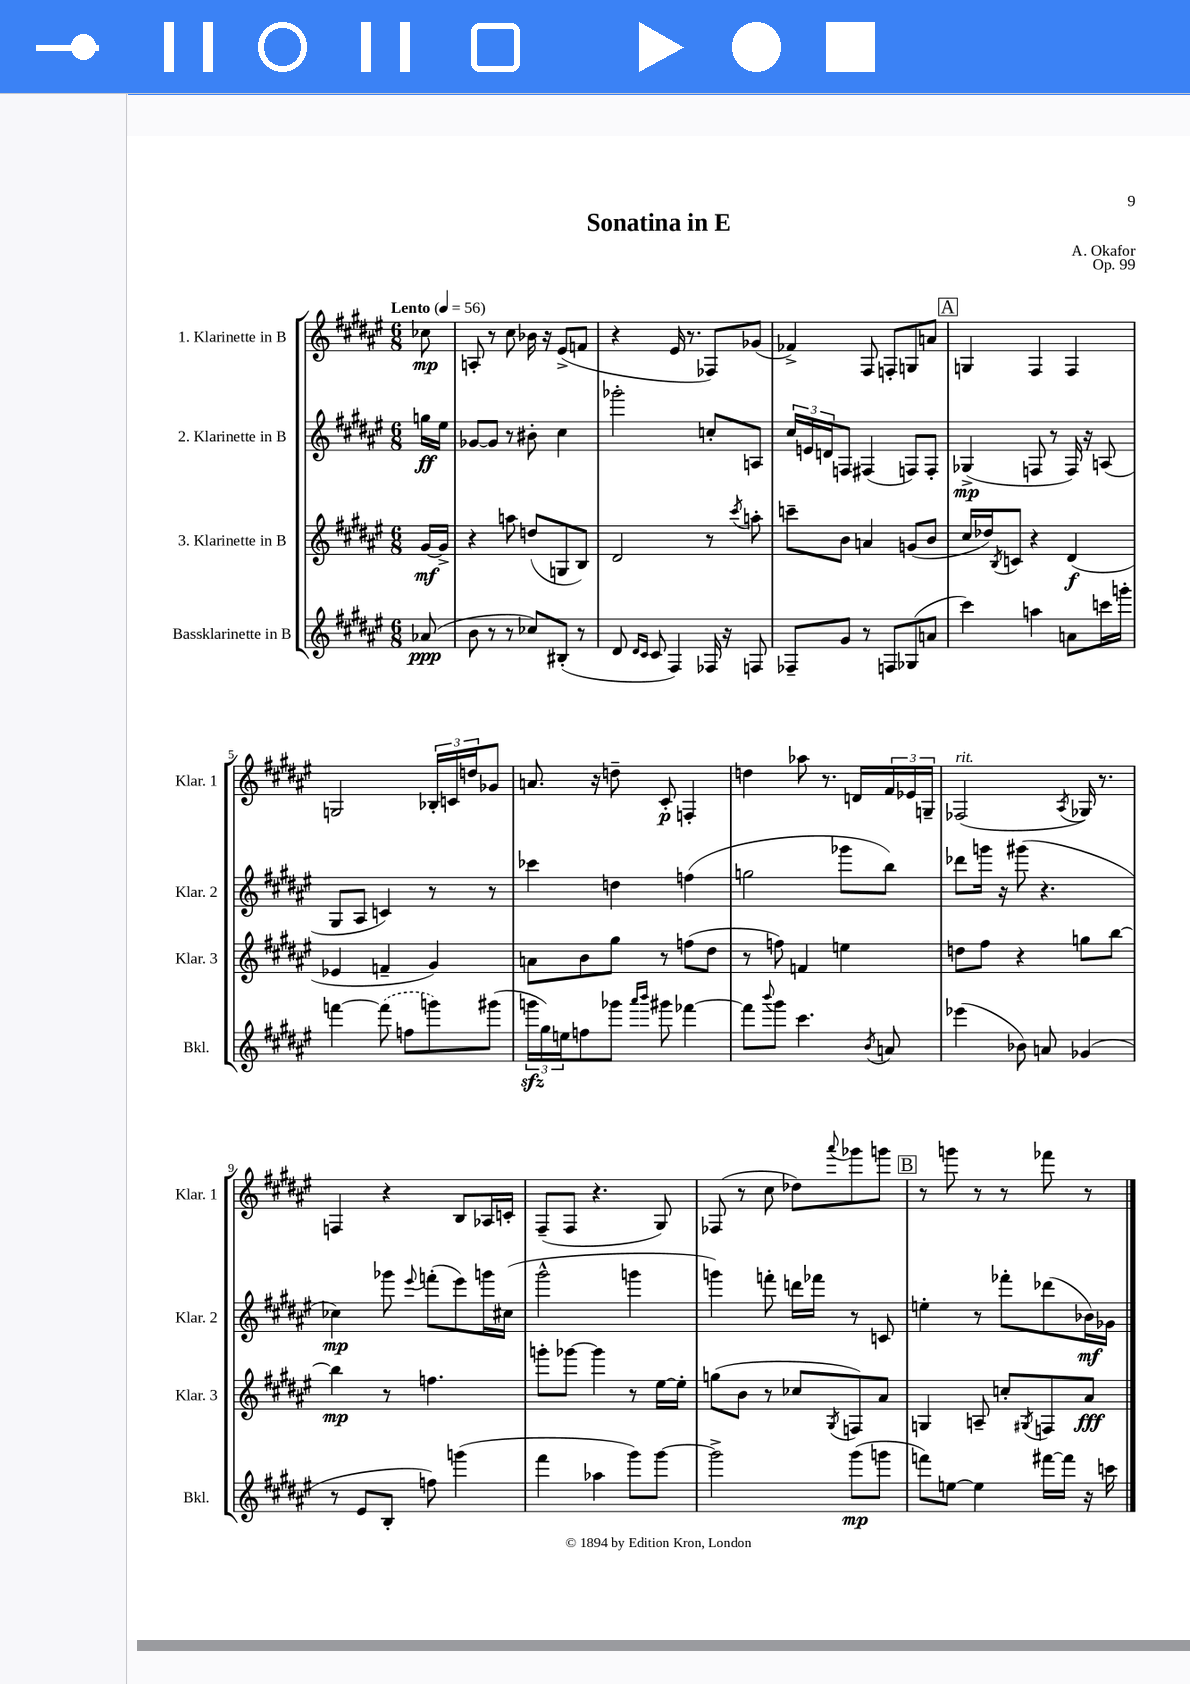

**kern	**kern	**kern	**kern
*staff4	*staff3	*staff2	*staff1
*clefG2	*clefG2	*clefG2	*clefG2
*k[f#c#g#d#a#e#]	*k[f#c#g#d#a#e#]	*k[f#c#g#d#a#e#]	*k[f#c#g#d#a#e#]
*M6/8	*M6/8	*M6/8	*M6/8
*MM56	*MM56	*MM56	*MM56
(8a-	[16g#	16gg	8cc-
.	16g#^]	16ee#	.
=	=	=	=
8b	4r	[8g-	8A'
8r	.	8g-]	8r
8r	8aa	8r	8cc#
8cc-)	(8dd	8b#'	16b-
.	.	.	16r
(8B#'	8G	4cc#	(8e#^
8r	8B)	.	8f
=	=	=	=
8d#	2d#	2ggg-'	4r
16qqd#	.	.	.
16qqc#	.	.	.
8c#	.	.	.
4F#)	.	.	16e#
.	.	.	8.r
16F-	8r	8cc'	8F-)
16r	.	.	.
.	8qccc#	.	.
8F	8aa'	8A	(8g-
=	=	=	=
8F-~	8ccc~	24cc#	4f-^)
.	.	24e	.
.	.	24d	.
8g#	8b	8F	.
8r	4a	(4F#	8F#
8F	.	.	8F'
(8G-	(8g	8F)	8G
8a	8b	8F'	8a
=	=	=	=
4ccc#)	16cc#	(4G-^	4G
.	16dd-)	.	.
.	8qB	.	.
.	8c	.	.
4aa	4r	8F	4F#
.	.	8r	.
8a	(4d#	16F)	4F#
.	.	16r	.
16ccc	.	(8A	.
16ggg'	.	.	.
=	=	=	=
[4fff	4e-	8G#	2G
.	.	8A#	.
(8fff]	4f~	4c)	.
8ff	.	.	.
8ggg)	4g#)	8r	24B-'
.	.	.	24c
.	.	.	24dd
(8ggg#	.	8r	8g-
=	=	=	=
24ggg	8a	4ccc-	8.a
24gg#)	.	.	.
24ee	.	.	.
8ff	8b	.	.
.	.	.	16r
8ggg-	8gg#	4dd	8dd~
16qqaaa#	.	.	.
16qqbbb	.	.	.
8ggg#	8r	.	8c#'
[4fff-	(8ff	(4ff	4F'
.	8dd#	.	.
=	=	=	=
8fff-]	8r	2gg	4dd
8qqbbb	.	.	.
8ggg#	8ff)	.	.
4.ccc#	4f	.	8aa-
.	.	.	8.r
.	4ee	8ggg-	.
.	.	.	16d
8qb	.	.	.
8a	.	8bb)	24f#
.	.	.	24e-
.	.	.	24G~
=	=	=	=
(4eee-	8dd	8ddd-	(2F-
.	8ff#	16ggg	.
.	.	16r	.
8b-)	4r	(8ggg#	.
8a	.	4.r	.
.	.	.	8qA#
(4g-	8gg	.	16G-)
.	.	.	8.r
.	[8bb	.	.
=	=	=	=
8r	4bb]	4cc-)	4F
8e#	.	.	.
8B'	8r	8ggg-	4r
.	.	8qqeee#	.
8ff)	4.ff	(8fff'	.
(4ggg	.	8eee#)	8B
.	.	16ggg	16A-
.	.	(16cc#	16c'
=	=	=	=
4fff#	8ggg'	2ggg#^^	(8F#~
.	[8ggg-	.	8F#
4aa-	4ggg-]	.	4.r
8ggg#)	8r	4ggg	.
[8ggg#	[16ee#	.	8G#)
.	16ee#']	.	.
=	=	=	=
2ggg#^]	(8gg	4ggg)	(8F-
.	8b	.	8r
.	8r	8fff'	8cc#
.	8cc-	16ddd	8dd-)
.	.	16fff-	.
.	8qG#	.	8qqaaa#
(8ggg#	8F)	8r	8ggg-
8ggg	8a#	8c	8ggg
=	=	=	=
8fff)	4G	4ee'	8r
[8ee	.	.	8ggg
4ee]	8A~	8r	8r
.	8cc'	8fff-'	8r
.	8qG#	.	.
[16fff#	8F	(8ddd-	8fff-
16fff#]	.	.	.
16r	8a#	16b-)	8r
16ccc	.	16g-	.
==	==	==	==
*-	*-	*-	*-
